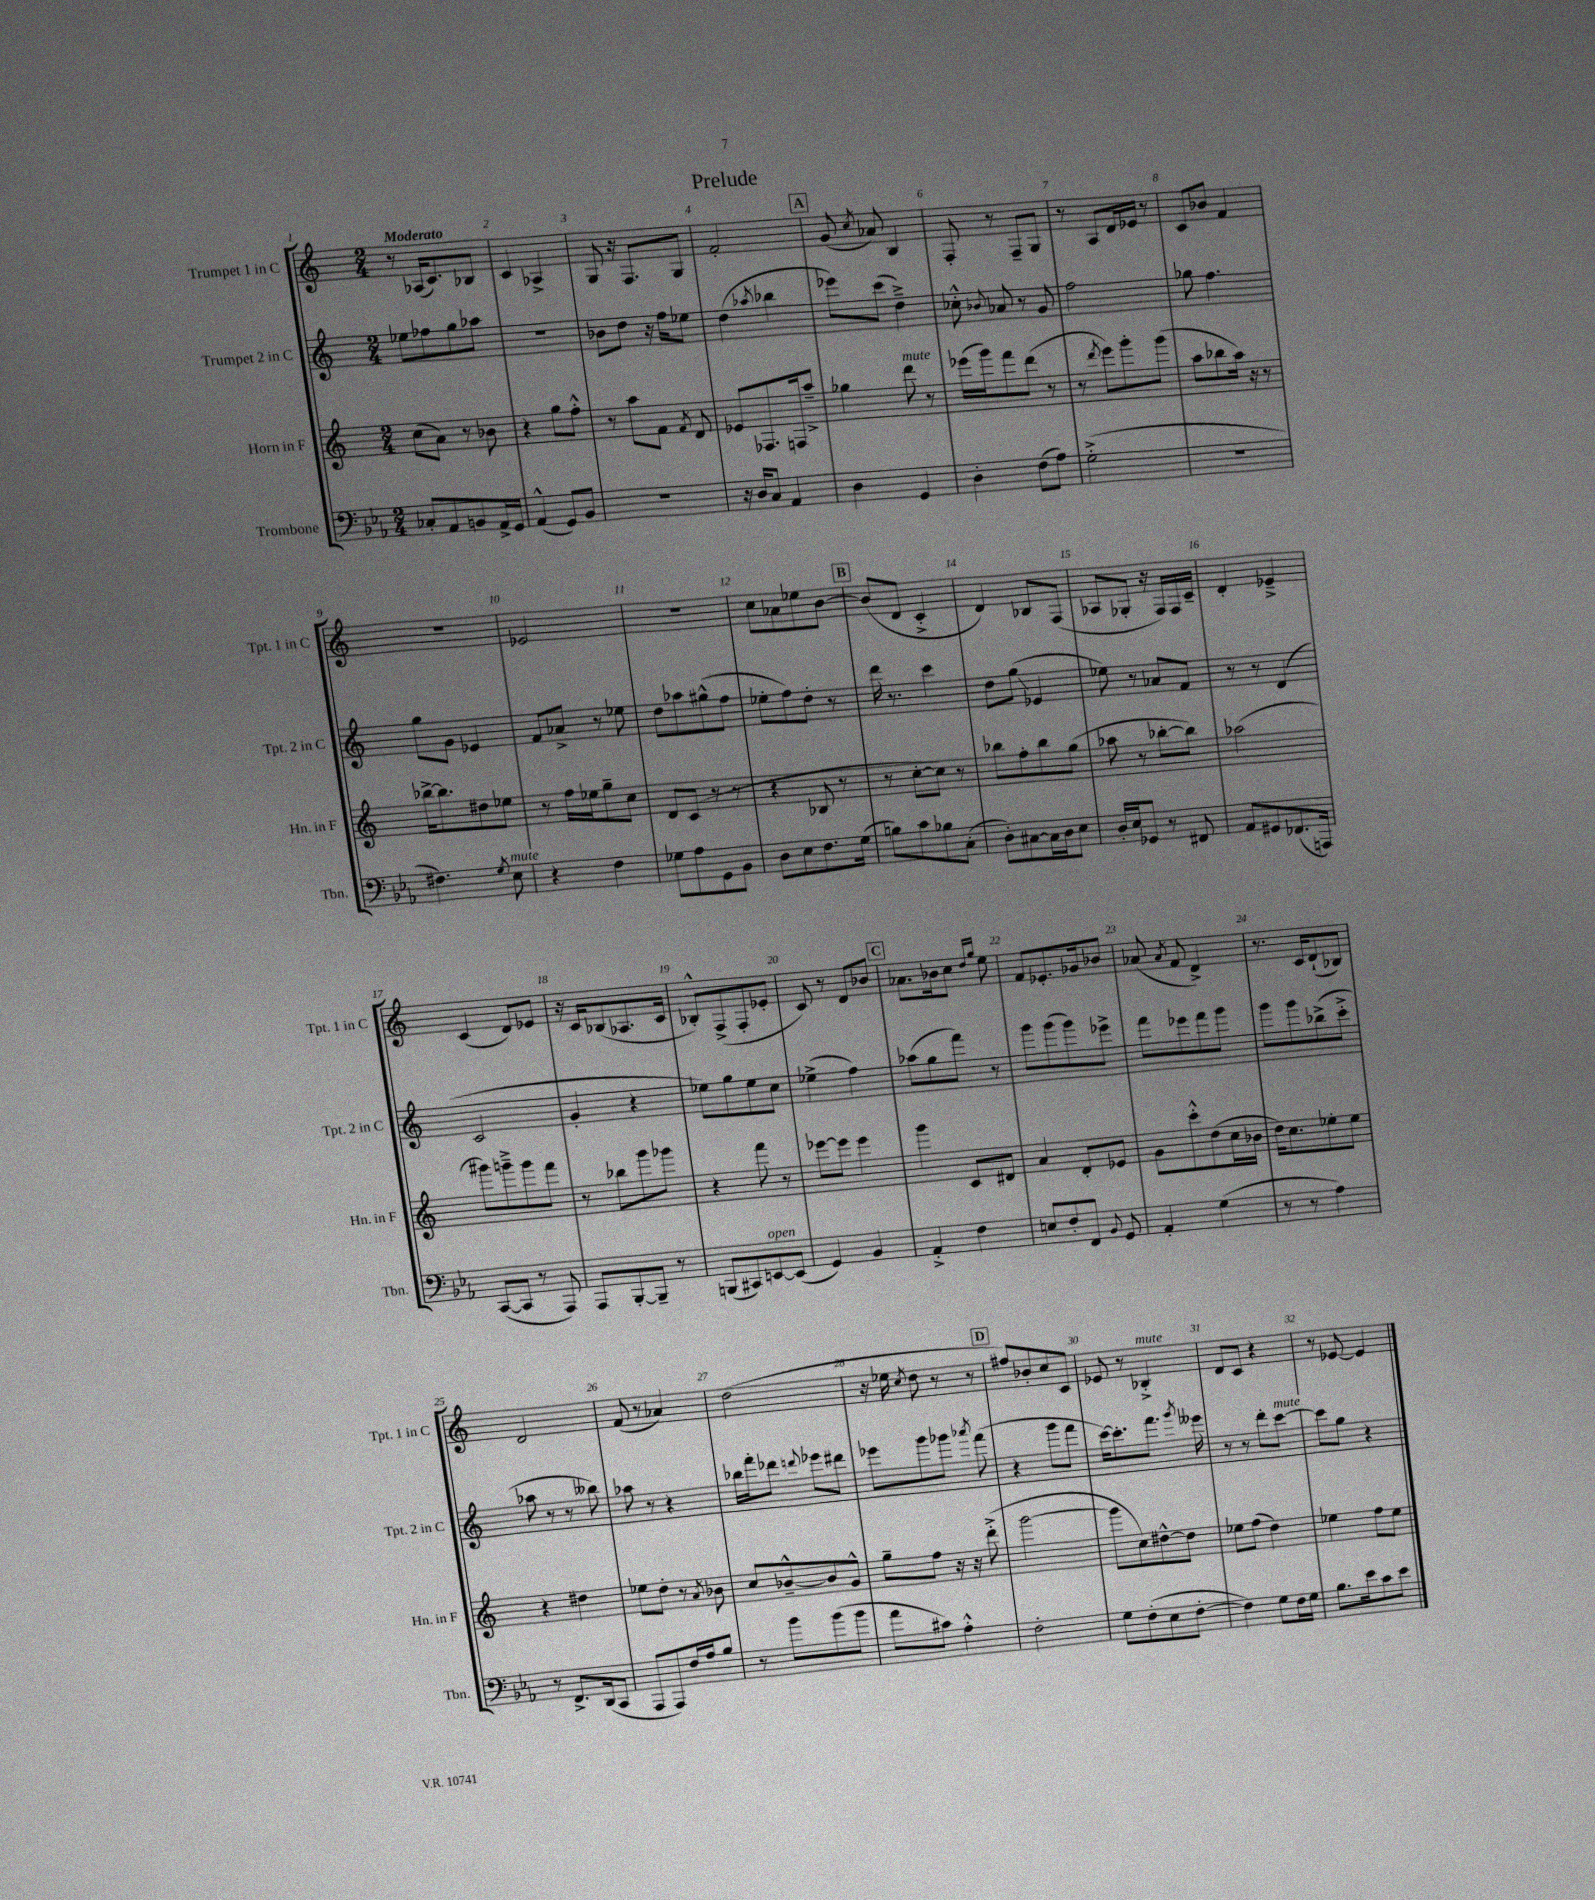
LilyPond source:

\header { title = "Prelude" }
<<
\new StaffGroup <<
\new Staff = "s0" \with { instrumentName = "Trumpet 1 in C" shortInstrumentName = "Tpt. 1 in C" } {
    \clef treble \key c \major \numericTimeSignature \time 2/4 \tempo "Moderato"
    \autoBeamOff r8 aes16[( c'8.) bes8] |
    c'4 aes4-> |
    g8 r16 f8.[ g8] |
    f'2-. |
    \mark \markup { \box "A" } g'8( \acciaccatura { c''8 } aes'8) b4 |
    f8-. r8 f8[-- g8] |
    r8 a8[ d'16 ees'16] r8 |
    c'8[ bes'8] f'4 |
    R2 |
    ees'2 |
    r2 |
    c''8[ aes'8 ees''8 b'8]~ |
    \mark \markup { \box "B" } b'8[( d'8] c'4-.-> |
    d'4) bes8[ f8]( |
    aes8[ ges8]-. r16 f16[) f16 c'16]-- |
    d'4-. ees'4---> |
    c'4( d'8[) ees'8] |
    r16 c'16[ bes8( aes8. c'16] |
    bes8[-.-^) f8->( f8-. ees'8]-. |
    c'8) r8 d'8[ bes'8] |
    \mark \markup { \box "C" } aes'8.[ bes'16 c''8] \grace { d''16[ g''16] } e''8 |
    f'8[ ees'8.-. ges'16 bes'8] |
    aes'8( \acciaccatura { aes'8 } f'8 d'4->) |
    r8. c'16[ d'8-!( bes8]) |
    d'2 |
    f'8( r8 aes'4) |
    d''2( |
    r16 ees''16 \acciaccatura { c''8 } d''8 r8 r8 |
    \mark \markup { \box "D" } fis''8[) bes'8-. c''8 c'8] |
    ees'8 r8 bes4-.->^\markup { \italic "mute" } |
    d'8[ c'8] r4 |
    r8 ees'8~ ees'4 \bar "|." |
}
\new Staff = "s1" \with { instrumentName = "Trumpet 2 in C" shortInstrumentName = "Tpt. 2 in C" } {
    \clef treble \key c \major \numericTimeSignature \time 2/4
    \autoBeamOff ees''8[ fes''8 g''8 aes''8] |
    R2 |
    bes'8[ d''8] r16 f''16[ ees''8] |
    d''4( \acciaccatura { aes''8 } bes''4 |
    \mark \markup { \box "A" } ees'''8[) c'''8]( d''4--->) |
    ces''8-.-^ \appoggiatura { bes'8 } aes'8 r8 g'8 |
    f''2 |
    ges''8 f''4. |
    g''8[ g'8] ees'4 |
    f'8[ aes'8]-> r8 ees''8 |
    d''8[ aes''8 gis''8-^( f''8] |
    ees''8[-. f''8) d''8]-. r8 |
    \mark \markup { \box "B" } d'''16 r8. c'''4 |
    d''8[ g''8]\glissando( ees'4 |
    ees''8) r8 aes'8[ f'8] |
    r8 r8 d'4( |
    c'2 |
    g'4-. r4 |
    ees''8[) g''8 ees''8 c''8] |
    ees''4->( f''4) |
    \mark \markup { \box "C" } aes''8[( g''8 f'''8]) r8 |
    g'''8[ g'''8( g'''8) ees'''8]-> |
    f'''8[ ees'''8 f'''8 g'''8] |
    g'''8[ g'''8 bes''8->( c'''8]-.-> |
    aes''8 r8 r8 beses''8) |
    aes''8 r8 r4 |
    bes''16[ f'''16-. des'''8] \appoggiatura { d'''8 } ees'''8[ dis'''8] |
    ees'''8[ g'''8 ges'''8] \acciaccatura { aes'''8 } f'''8( |
    \mark \markup { \box "D" } r4 g'''8[ f'''8] |
    c'''16[~) c'''8.-. f'''8.] \acciaccatura { g'''8 } eeses'''16 |
    r8 r8 d'''8[-. c'''8]~^\markup { \italic "mute" } |
    c'''8[ g''8] r4 \bar "|." |
}
\new Staff = "s2" \with { instrumentName = "Horn in F" shortInstrumentName = "Hn. in F" } {
    \clef treble \key c \major \numericTimeSignature \time 2/4
    \autoBeamOff c''8[( a'8]) r8 bes'8 |
    r4 g''8[ f''8]-.-^ |
    r8 a''8[ f'8] \acciaccatura { f'8 } d'8 |
    ees'8[ fes8. f16 a''8]---> |
    \mark \markup { \box "A" } ges''4 d'''8^\markup { \italic "mute" } r8 |
    ees'''16[( g'''16) f'''8 d'''8]( r8 |
    r8 \acciaccatura { d'''8 } e'''8[) g'''8-. g'''8]( |
    a''8[ bes''8 a''16]) r16 r8 |
    bes''16[~-> bes''8. dis''8 ees''8] |
    r8 f''16[ ees''16 g''8-- c''8] |
    d'8[ c'8]( r8 r8 |
    r4 bes8 r8 |
    \mark \markup { \box "B" } r8 c''8[~-. c''8]) r8 |
    bes''8[ f''8-. bes''8 g''8]( |
    aes''8 r8 bes''8[~-. bes''8]) |
    aes''2( |
    gis'''8[) g'''8---> g'''8 f'''8] |
    r8 bes''8[ g'''8 ges'''8] |
    r4 f'''8 r8 |
    ees'''8[~ ees'''8] ees'''4 |
    \mark \markup { \box "C" } g'''4 c'8[ dis'8] |
    a'4 d'8[-. ees'8] |
    g'8[ c'''8-.-^ d''8( c''16 bes'16] |
    d''16[) c''8. ees''8-. ees''8] |
    r4 dis''4 |
    ees''8[ d''8]-. r8 \acciaccatura { a'8 } bes'8 |
    c''8[ bes'8~---^ bes'8 g'8]-^ |
    g''8[-- f''8] r16 r16 d'''8-.->( |
    \mark \markup { \box "D" } g'''2~ |
    g'''8[ c''8) dis''8~-^ dis''8] |
    ees''8[ f''8]( d''4) |
    ees''4 f''8[ ees''8] \bar "|." |
}
\new Staff = "s3" \with { instrumentName = "Trombone" shortInstrumentName = "Tbn." } {
    \clef bass \key ees \major \numericTimeSignature \time 2/4
    \autoBeamOff ces8[-. aes,8 b,8 aes,16-> g,16] |
    aes,4-^( g,8[) bes,8] |
    R2 |
    r16 d16[ c8] aes,4 |
    \mark \markup { \box "A" } d4 g,4 |
    d4-. f8[( aes8]) |
    g2-.->( |
    R2 |
    fis4.) \acciaccatura { g8 } ees8^\markup { \italic "mute" } |
    r4 f4 |
    ges8[ aes8 g,8 bes,8] |
    d8[ ees8 f8. g16]( |
    \mark \markup { \box "B" } b8[) c'8 bes8 c8]-.( |
    d8[-.) cis8~ cis16 d16 ees8] |
    d16[-. ees16 ges,8] r8 fis,8 |
    aes,8[ gis,8 fes,8.( a,,16]) |
    c,8[~( c,8] r8 aes,,8) |
    aes,,8[ bes,,8~-. bes,,8]-- r8 |
    b,,8[( cis,8) e,8~^\markup { \italic "open" } e,8]( |
    g,4) bes,4 |
    \mark \markup { \box "C" } aes,4-.-> f4 |
    e8[ f8-. f,8] \appoggiatura { bes,8 } g,8 |
    aes,4-. g4( |
    r8 r8 aes4) |
    r8 f,8.[-> d,16( c,8] |
    aes,,8[ aes,,8) f16 aes16 bes8] |
    r8 bes'8[ bes'8( bes'8] |
    aes'8[ cis'8]) aes4-.-^ |
    \mark \markup { \box "D" } f2-. |
    g8[ f8-.( ees8 f8]~-. |
    f4) g8[ f16 g16] |
    bes8.[ ees'16 c'8 ees'8] \bar "|." |
}
>>
>>
\layout { \context { \Score \override BarNumber.break-visibility = ##(#f #t #t) barNumberVisibility = #all-bar-numbers-visible } }
